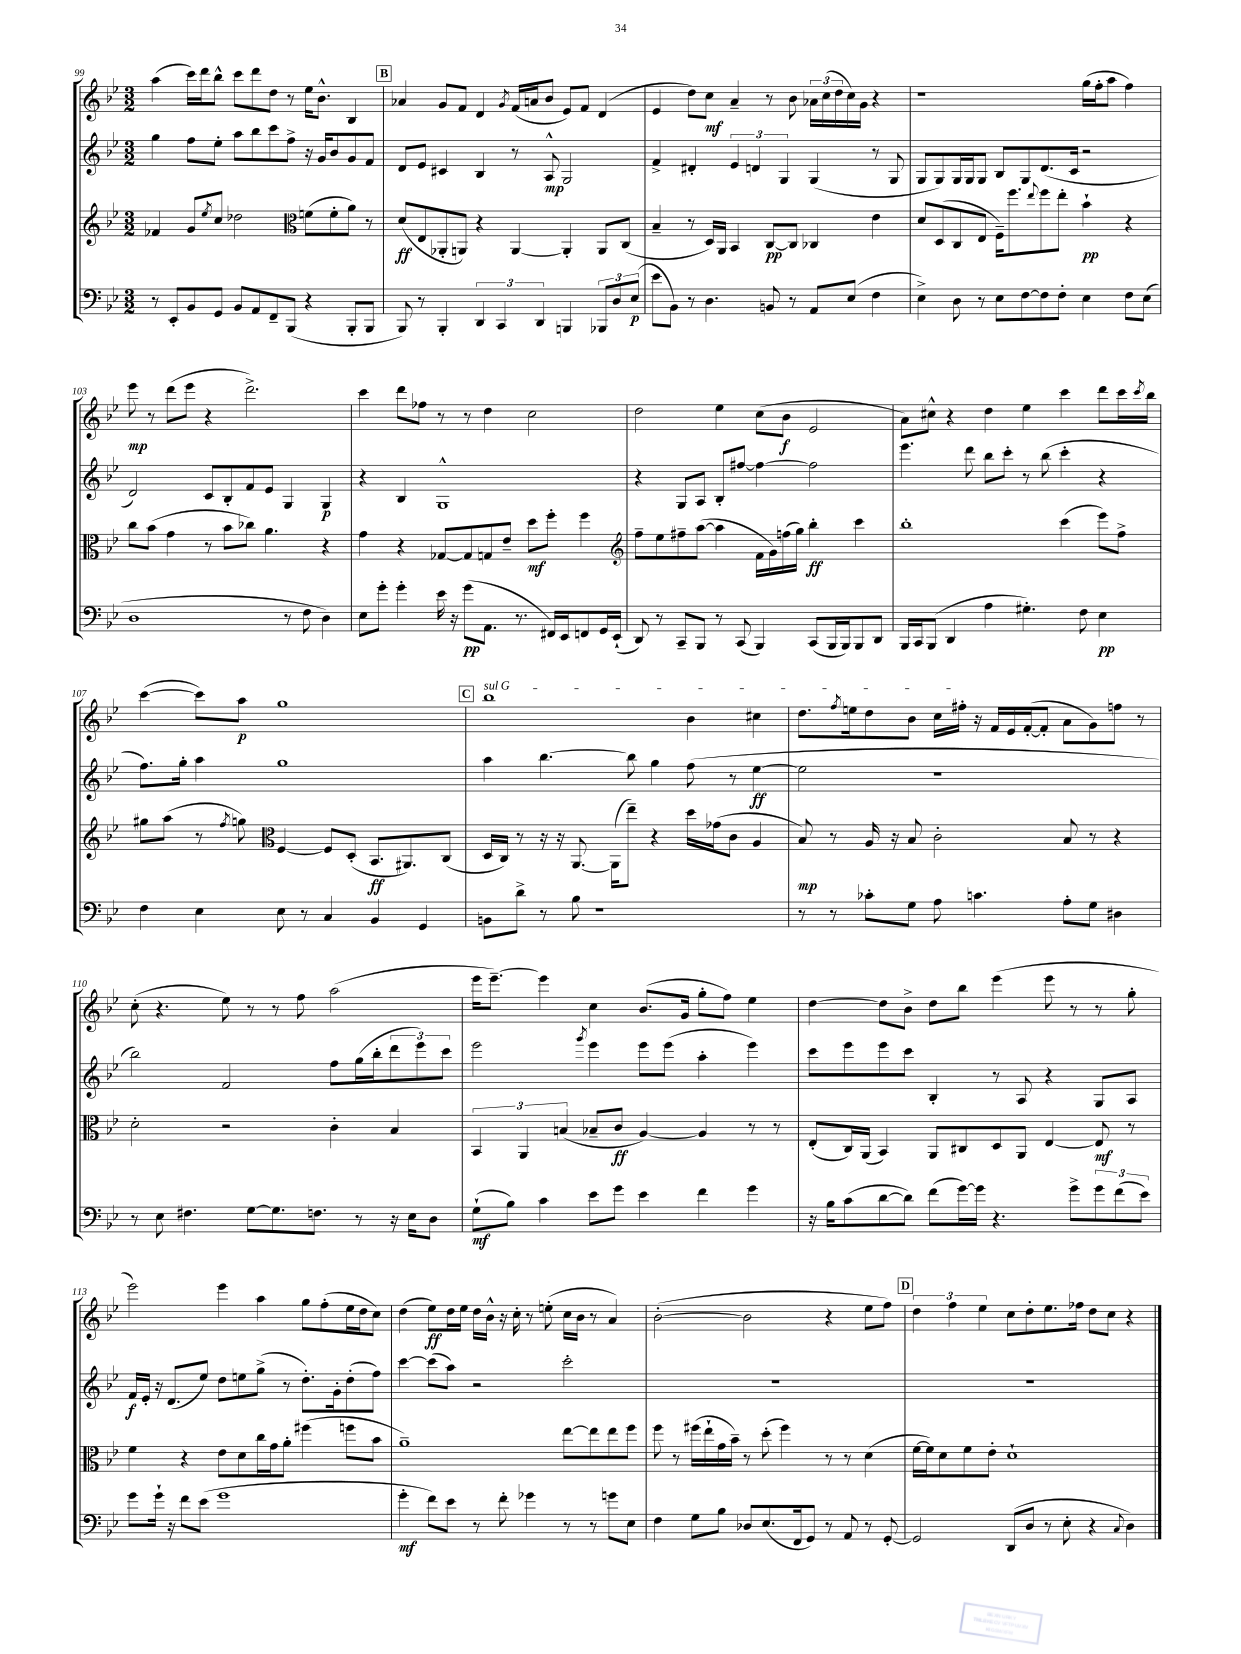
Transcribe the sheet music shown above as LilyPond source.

<<
\new StaffGroup <<
\new Staff = "s0" {
    \clef treble \key bes \major \numericTimeSignature \time 3/2
    a''4( c'''16) d'''16 bes''8-^ c'''8 d'''8 d''8 r8 ees''16 bes'8.-^ bes4 |
    \mark \markup { \box "B" } aes'4 g'8 f'8 d'4 \acciaccatura { g'8 } f'16( a'16 bes'8 ees'8) f'8 d'4( |
    ees'4 d''8) c''8\mf a'4-- r8 bes'8 \tuplet 3/2 { aes'16 c''16( d''16 } c''16) g'16 r4 |
    r1 g''16( f''16-. a''8 f''4) |
    ees'''8\mp r8 d'''8( ees'''8 r4 d'''2.->) |
    c'''4 d'''8 fes''8 r8 r8 d''4 c''2 |
    d''2 ees''4 c''8( bes'8\f ees'2 |
    a'8) cis''8-^ r4 d''4 ees''4 c'''4 d'''8 c'''16 \acciaccatura { c'''8 } bes''16 |
    c'''4~( c'''8) a''8\p g''1 |
    \mark \markup { \box "C" } \once \override TextSpanner.bound-details.left.text = \markup { \italic "sul G" } bes''1\startTextSpan bes'4 cis''4 |
    d''8. \acciaccatura { f''8 } e''16 d''8 bes'8 c''16 fis''16-.\stopTextSpan r16 f'16 ees'16 f'16~-.( f'8-. a'8 g'8) f''8 r8 |
    c''8-.( r4. ees''8) r8 r8 f''8 a''2( |
    ees'''16 ees'''8.~--) ees'''4 c''4 bes'8.( g'16 g''8-. f''8) ees''4 |
    d''4~ d''8 bes'8-> d''8 bes''8 ees'''4( ees'''8 r8 r8 g''8-. |
    ees'''2) ees'''4 a''4 g''8 f''8-.( ees''16 d''16 c''8) |
    d''4( ees''8\ff) d''16 ees''16 d''16 bes'16-^ r16 c''16-. r8 e''8-.( c''16 bes'16 r8 a'4) |
    bes'2~-.( bes'2 r4 ees''8 f''8) |
    \mark \markup { \box "D" } \tuplet 3/2 { d''4 f''4 ees''4 } c''8 d''8-. ees''8. fes''16 d''8 c''8 r4 \bar "|." |
}
\new Staff = "s1" {
    \clef treble \key bes \major \numericTimeSignature \time 3/2
    g''4 f''8 ees''8-. a''8 bes''8 c'''8 f''8-> r16 g'16 bes'8 g'8 f'8 |
    \mark \markup { \box "B" } d'8 ees'8 cis'4 bes4 r8 a8-^\mp g2 |
    f'4-> dis'4-. \tuplet 3/2 { ees'4 d'4 g4 } g4( r8 g8 |
    g8 g8) g16 g16 g8 bes8 g8 d'8.( c'16 r2 |
    d'2) c'8 bes8-. f'8 ees'8 g4 g4\p |
    r4 bes4 g1-^ |
    r4 g8 a8 bes8-. fis''8~ fis''4~ fis''2 |
    ees'''4. d'''8 bes''8 c'''8-. r8 bes''8( c'''4-. r4 |
    f''8.) g''16-. a''4 g''1 |
    \mark \markup { \box "C" } a''4 bes''4.~ bes''8 g''4 f''8( r8 ees''4~\ff |
    ees''2 r1 |
    bes''2) f'2 f''8 g''16( bes''16-. \tuplet 3/2 { d'''8 ees'''8) c'''8 } |
    ees'''2 \acciaccatura { g'''8 } ees'''4 ees'''8 ees'''8( a''4-. ees'''4) |
    c'''8 ees'''8 ees'''8 c'''8 bes4-. r8 a8 r4 g8 a8 |
    f'16\f ees'16-. r16 d'8.( ees''8) d''8 e''8 g''8->( r8 d''8.-.) g'16-. d''8-.( f''8) |
    c'''4~ c'''8( a''8) r2 c'''2-. |
    R1. |
    \mark \markup { \box "D" } R1. \bar "|." |
}
\new Staff = "s2" {
    \clef treble \key bes \major \numericTimeSignature \time 3/2
    fes'4 g'8 \acciaccatura { ees''8 } c''8 des''2 \clef alto f'8( f'8-. a'8) r8 |
    \mark \markup { \box "B" } d'8\ff( ees8 aes,8-. a,8) r4 a,4~ a,4-. a,8 c8( |
    bes4-- r8 d16) a,16 bes,4 c8~\pp c8 ces4 ees'4 |
    d'8 d8( c8 ees8 f16--) f''8. \appoggiatura { ees''8 } f''8 ees''8-. bes'4-!\pp r4 |
    c''8 bes'8( g'4 r8 bes'8 ces''8) a'4. r4 |
    g'4 r4 ges8~ ges8 g8 ees'8-- d''8\mf f''8-. f''4 |
    \clef treble f''8-- ees''8 fis''8-- a''8~( a''4 f'16 g'16) f''16( g''16) bes''4-.\ff c'''4 |
    bes''1-. c'''4( ees'''8) f''8-> |
    gis''8 a''8( r8 \acciaccatura { f''8 } g''8) \clef alto f4~ f8 d8-.( bes,8.\ff ais,8.) c8( |
    \mark \markup { \box "C" } d16 c16) r8 r16 r16 a,8.~ a,16( ees''8--) r4 d''16 ges'16( c'8 a4 |
    bes8\mp) r8 a16 r16 bes8 c'2-. bes8 r8 r4 |
    d'2-. r2 c'4-. bes4 |
    \tuplet 3/2 { bes,4 a,4 b4( } bes8-- c'8\ff a4~) a4 r8 r8 |
    ees8-.( c16) a,16( bes,4) a,8 cis8 d8 a,8 ees4~ ees8\mf r8 |
    f'4 r4 ees'8 d'8 c''16 g'16 a'8-. fis''4( f''8 bes'8 |
    a'1--) ees''8~ ees''8 ees''8 f''8 |
    f''8 r8 fis''16( ees''16-! g'16 bes'16--) r8 d''8-.( fis''4) r8 r8 d'4( |
    \mark \markup { \box "D" } f'16~ f'16) d'8 f'8 ees'8-. d'1-! \bar "|." |
}
\new Staff = "s3" {
    \clef bass \key bes \major \numericTimeSignature \time 3/2
    r8 ees,8-. bes,8 g,8 bes,8 a,8 f,8-- bes,,8( r4 bes,,8-. bes,,8 |
    \mark \markup { \box "B" } bes,,8) r8 bes,,4-. \tuplet 3/2 { d,4 c,4 d,4 } b,,4 \tuplet 3/2 { bes,,8 d8 ees8\p( } |
    ees'8 bes,8) r8 d4. b,8 r8 a,8 ees8( f4 |
    ees4->) d8 r8 ees8 f8~ f8 f8-. ees4 f8 ees8( |
    d1 r8 f8 d4) |
    ees8 g'8-. g'4-. ees'16 r16 g'8\pp( a,8. r8. fis,16) ees,16 f,8 g,16 ees,16-!( |
    d,8) r8 c,8-- bes,,8 r8 c,8( bes,,4) c,8( bes,,16 bes,,16) bes,,8 d,8 |
    bes,,16 c,16 bes,,8( d,4 a4 gis4.-.) f8 ees4\pp |
    f4 ees4 ees8 r8 c4 bes,4 g,4 |
    \mark \markup { \box "C" } b,8 d'8-> r8 bes8 r1 |
    r8 r8 ces'8-. g8 a8 c'4. a8-. g8 dis4 |
    r8 ees8 fis4. g8~ g8. f8. r8 r16 ees16 d8 |
    g8-!\mf( bes8) c'4 ees'8 g'8 ees'4 f'4 g'4 |
    r16 bes16 c'8( d'8~ d'8) f'8( g'16~) g'16 r4. g'8-> \tuplet 3/2 { g'8 f'8( ees'8) } |
    g'8 g'16-! r16 f'8 ees'8( g'1 |
    g'4-.\mf f'8) ees'8 r8 f'8-. ges'4 r8 r8 g'8 ees8 |
    f4 g8 bes8 des8 ees8.( f,16 g,8) r8 a,8 r8 g,8~-. |
    \mark \markup { \box "D" } g,2 d,8( d8 r8 ees8-. r4 \appoggiatura { c8 } d4) \bar "|." |
}
>>
>>
\layout { \context { \Score currentBarNumber = #99 } }
